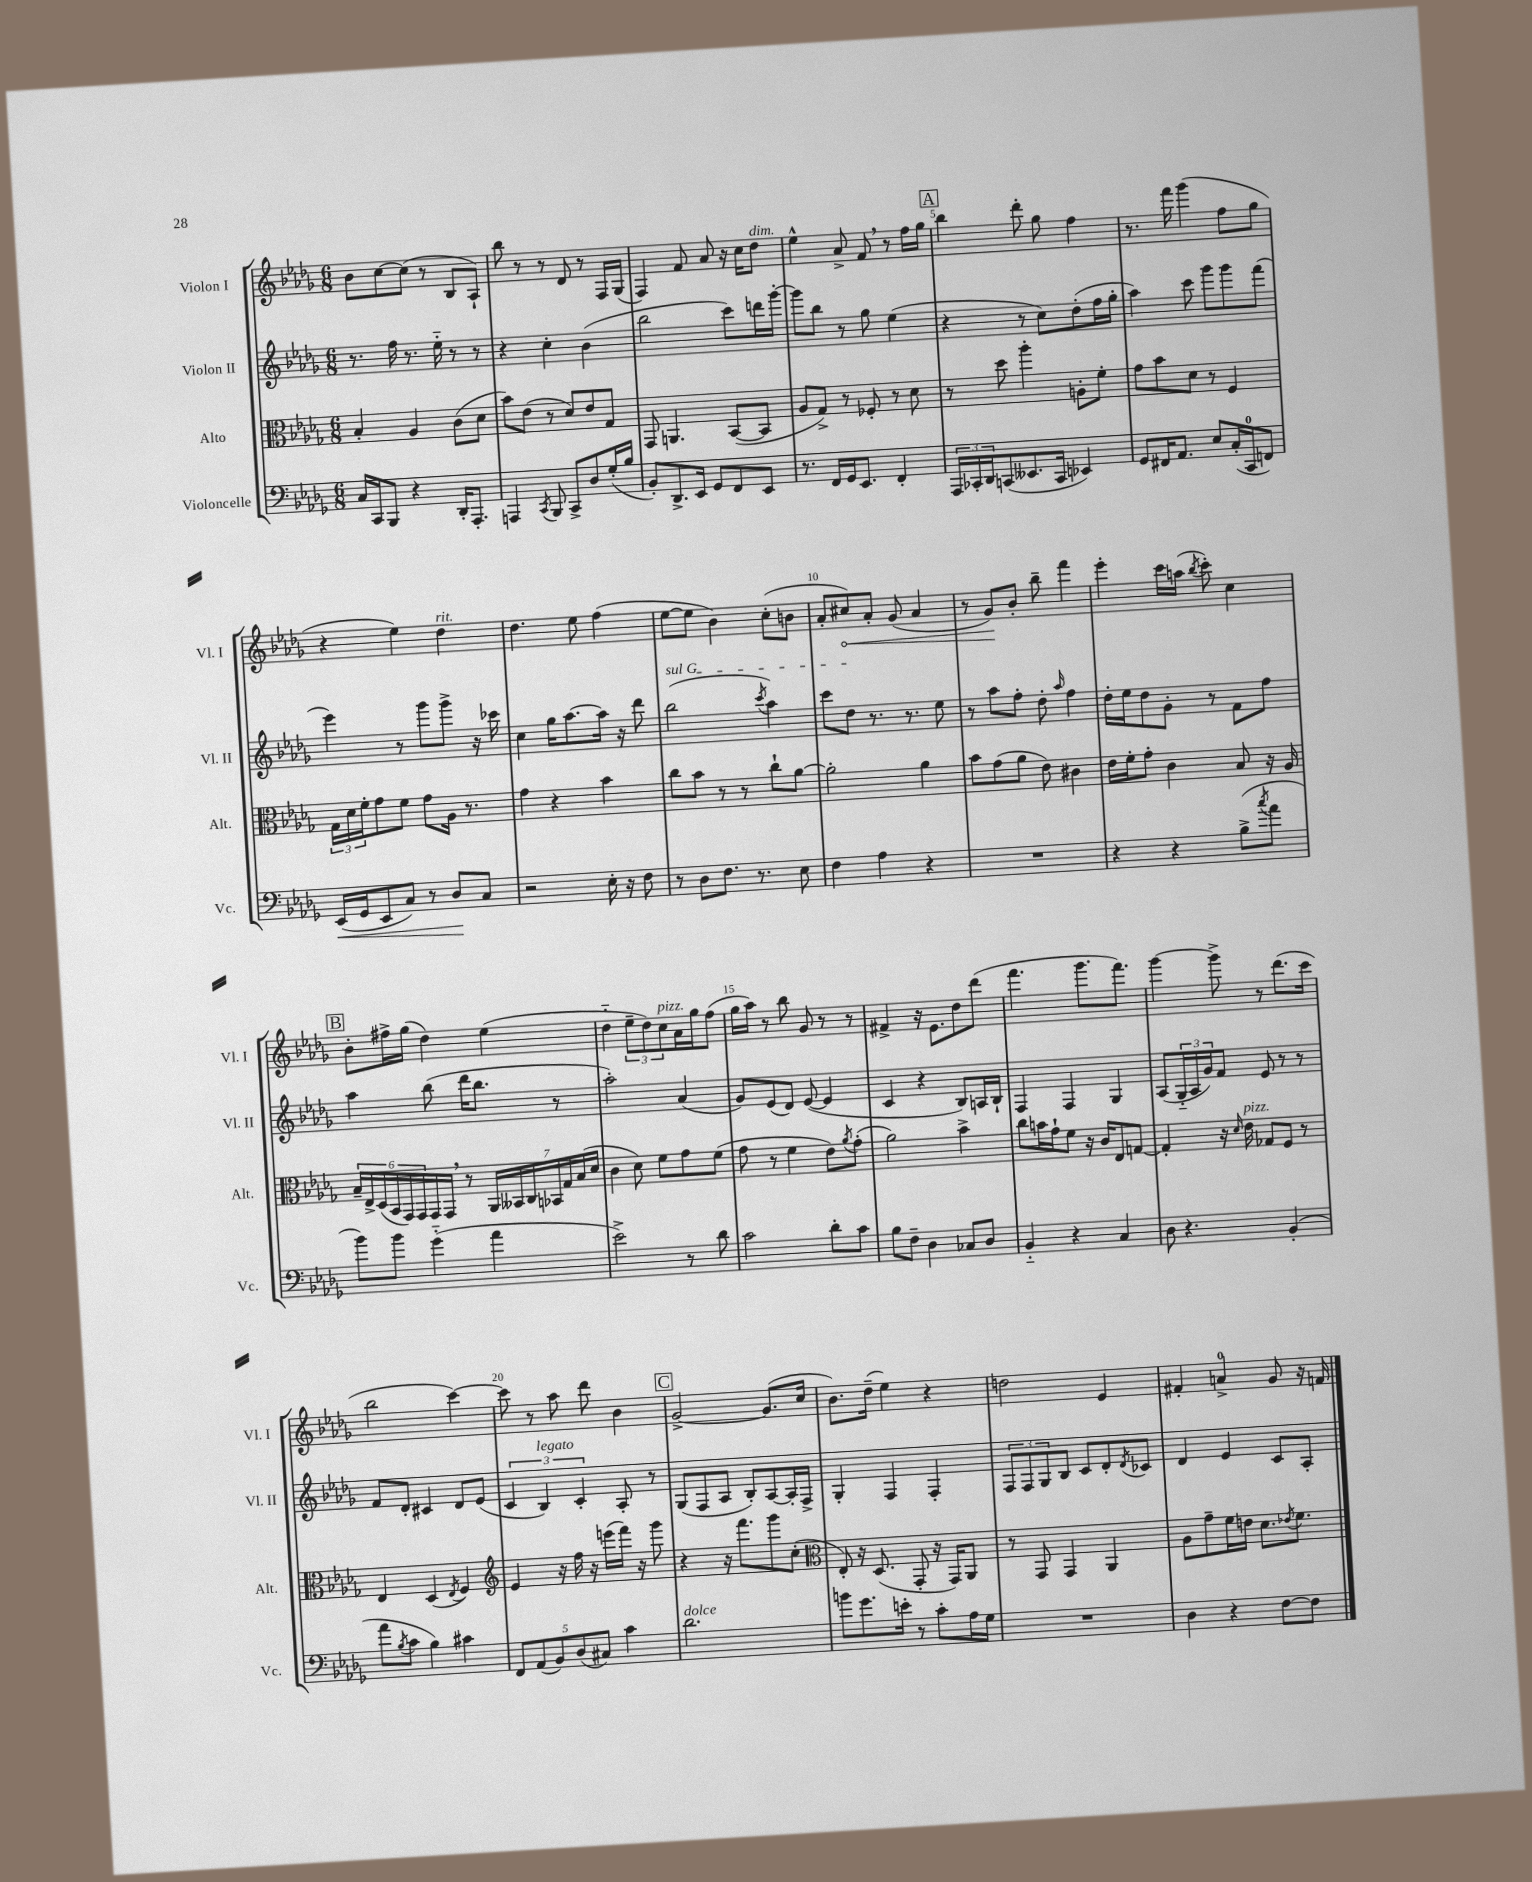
<<
\new StaffGroup <<
\new Staff = "s0" \with { instrumentName = "Violon I" shortInstrumentName = "Vl. I" } {
    \clef treble \key des \major \numericTimeSignature \time 6/8
    bes'8 c''8~ c''8( r8 bes8 aes8-!) |
    bes''8 r8 r8 des'8 r8 f16 ges16( |
    f4) f'8 aes'8 r16 c''16 des''8^\markup { \italic "dim." } |
    ees''4-^ aes'8-> f'8 \breathe r8 f''16 ges''16 |
    \mark \markup { \box "A" } bes''4 des'''8-. ges''8 f''4 |
    r8. f'''16 ges'''4( f''8 ges''8 |
    r4 ees''4) des''4^\markup { \italic "rit." } |
    des''4. ees''8 f''4( |
    ees''8~ ees''8 bes'4) c''8-.( b'8 |
    aes'8-. \once \override Hairpin.circled-tip = ##t cis''8\<) aes'8-. ges'8( aes'4 |
    r8 ges'8\!) bes'8-. bes''8-- f'''4 |
    ees'''4-. c'''16 a''16( \acciaccatura { bes''8 } c'''8-.) c''4 |
    \mark \markup { \box "B" } bes'8-. fis''16-> ges''16( des''4) ees''4( |
    des''4-_ \tuplet 3/2 { ees''8-- des''8) c''8^\markup { \italic "pizz." } } aes'16 ges''16 f''8( |
    ges''16 aes''16) r8 bes''8 ges'8 r8 r8 |
    fis'4-> r16 ees'8. des''8 des'''8( |
    f'''4. ges'''8. f'''8.) |
    ges'''4~ ges'''8-> r8 des'''8.( c'''16 |
    bes''2 c'''4~) |
    c'''8 r8 aes''8 des'''8 bes'4 |
    \mark \markup { \box "C" } ges'2~-> ges'8.( c''16 |
    bes'8.) des''16--( ees''4) r4 |
    d''2 ees'4 |
    fis'4-. a'4-0-> ges'8 r16 f'16 \bar "|." |
}
\new Staff = "s1" \with { instrumentName = "Violon II" shortInstrumentName = "Vl. II" } {
    \clef treble \key des \major \numericTimeSignature \time 6/8
    r8. f''16 r8. ees''16-_ r8 r8 |
    r4 c''4-. bes'4( |
    bes''2 c'''8) d'''16 ges'''16~-. |
    ges'''8 bes''8 r8 ges''8 ees''4( |
    \mark \markup { \box "A" } r4 r8 c''8) des''8-.( f''16 ges''16-. |
    aes''4) c'''8 ges'''8 ges'''8 f'''8( |
    ees'''4) r8 ges'''8 ges'''8-> r16 ces'''16 |
    c''4 ges''16 aes''8.~ aes''16 r16 des'''8 |
    \once \override TextSpanner.bound-details.left.text = \markup { \italic "sul G" } bes''2\startTextSpan( \acciaccatura { c'''8 } aes''4) |
    c'''8 des''8\stopTextSpan r8. r8. ees''8 |
    r8 aes''8 f''8-. des''8-. \grace { aes''16 } f''4 |
    des''16-. ees''16 des''8 ges'8-. r8 f'8 f''8 |
    \mark \markup { \box "B" } aes''4 bes''8( des'''16 bes''8. r8 |
    aes''2-.) aes'4( |
    ges'8) ees'8( des'8) ees'8~( ees'4 |
    c'4 r4 bes8) a16 bes16-! |
    f4 f4 ges4 |
    aes8( \tuplet 3/2 { ges16-_ aes16 ges'16) } f'8 ees'8 r8 r8 |
    f'8 des'8-. cis'4 des'8 ees'8( |
    \tuplet 3/2 { c'4 bes4^\markup { \italic "legato" }) c'4-. } aes8-. r8 |
    \mark \markup { \box "C" } ges8( f8 aes8 bes8-.) aes8~ aes16-. f16-> |
    ges4-. f4 f4-. |
    \tuplet 3/2 { f8 f8 ges8 } bes8 c'8 des'8-. \acciaccatura { des'8 } ces'8 |
    des'4 ees'4 c'8 aes8-. \bar "|." |
}
\new Staff = "s2" \with { instrumentName = "Alto" shortInstrumentName = "Alt." } {
    \clef alto \key des \major \numericTimeSignature \time 6/8
    bes4-. aes4 c'8( des'8 |
    bes'8) ees'8( r8 des'8) ees'8 ges8 |
    ges,8 a,4. bes,8~( bes,8 |
    aes8 ges8->) r8 fes8-. r8 des'8 |
    \mark \markup { \box "A" } r8 des''8 aes''4-. a8-. f'8-. |
    ges'8 bes'8 des'8 r8 f4 |
    \tuplet 3/2 { ges16 des'16 f'16-. } ges'8 f'8 ges'8 aes16 r8. |
    ges'4 r4 bes'4 |
    c''8 bes'8 r8 r8 c''8-! aes'8~ |
    aes'2-. aes'4 |
    bes'8 ges'8( aes'8 ees'8) cis'4 |
    ees'16 f'16-. ges'8-. c'4 bes8 r16 aes16 |
    \mark \markup { \box "B" } \tuplet 6/4 { bes16-- ees16-> des16( bes,16 ges,16) ges,16 } ges,16 ges,16 \breathe r8 \tuplet 7/4 { aes,16 beses,16 c16 bes,16 ges16 bes16( des'16 } |
    c'4 des'8) f'8 ges'8 f'8( |
    ges'8 r8 f'4 ees'8) \acciaccatura { aes'8 } ges'8-.( |
    aes'2) bes'4-> |
    c''8 b'16 ges'16-! f'8 r16 c'16 ees8 g8~ |
    g4-. r16 \grace { des'16 } ees'16^\markup { \italic "pizz." } ges8 f8 r8 |
    ees4 des4( \acciaccatura { ees8 } f4) |
    \clef treble ees'4 r16 f''16 r16 e'''16( f'''16) r16 ges'''8 |
    \mark \markup { \box "C" } r4 r16 f'''8. ges'''8 c''8-.( |
    \clef alto ees8-.) r16 des8.( ges,8-. r16 ges,16) aes,8 |
    r8 ges,8 ges,4 aes,4 |
    aes8 ges'8-- f'16 e'16 des'8. \acciaccatura { ees'8 } f'8. \bar "|." |
}
\new Staff = "s3" \with { instrumentName = "Violoncelle" shortInstrumentName = "Vc." } {
    \clef bass \key des \major \numericTimeSignature \time 6/8
    c16 c,16 bes,,8 r4 des,16-. aes,,8.-. |
    a,,4 \acciaccatura { c,8 } bes,,8 c,8-> des8 ges16-.( bes16 |
    bes,8-.) des,8.-> ees,16 ges,8 f,8 ees,8 |
    r8. f,16 ges,16 ees,8. f,4-. |
    \mark \markup { \box "A" } \tuplet 3/2 { aes,,16 ces,16-. des,16 } c,8( eeses,8. c,16 ees,4) |
    ges,8 fis,16 aes,8. ees8 c16-.( c,16-0 f,8) |
    ees,16\<( ges,16 ees,8 c8) r8 des8\! c8 |
    r2 ees16-. r16 f8 |
    r8 des8 f8. r8. ees8 |
    f4 aes4 r4 |
    R2. |
    r4 r4 bes8->( \acciaccatura { c''8 } aes'8 |
    \mark \markup { \box "B" } bes'8) bes'8 ges'4-_( aes'4 |
    ees'2->) r8 des'8 |
    c'2 des'8-. c'8 |
    bes8 f8-- des4 ces8 des8 |
    bes,4-_ r4 c4 |
    des8 r4. bes,4-.( |
    aes'8 \acciaccatura { bes8 } c'8 bes4) cis'4 |
    \tuplet 5/4 { f,8 aes,8( bes,8) des8( cis8) } c'4 |
    \mark \markup { \box "C" } des'2.^\markup { \italic "dolce" } |
    b'8 ges'8. e'16-. r8 c'8-. aes16 ges16 |
    R2. |
    des4 r4 f8~ f8 \bar "|." |
}
>>
>>
\layout { \context { \Score \override BarNumber.break-visibility = ##(#f #t #t) barNumberVisibility = #(every-nth-bar-number-visible 5) } }
